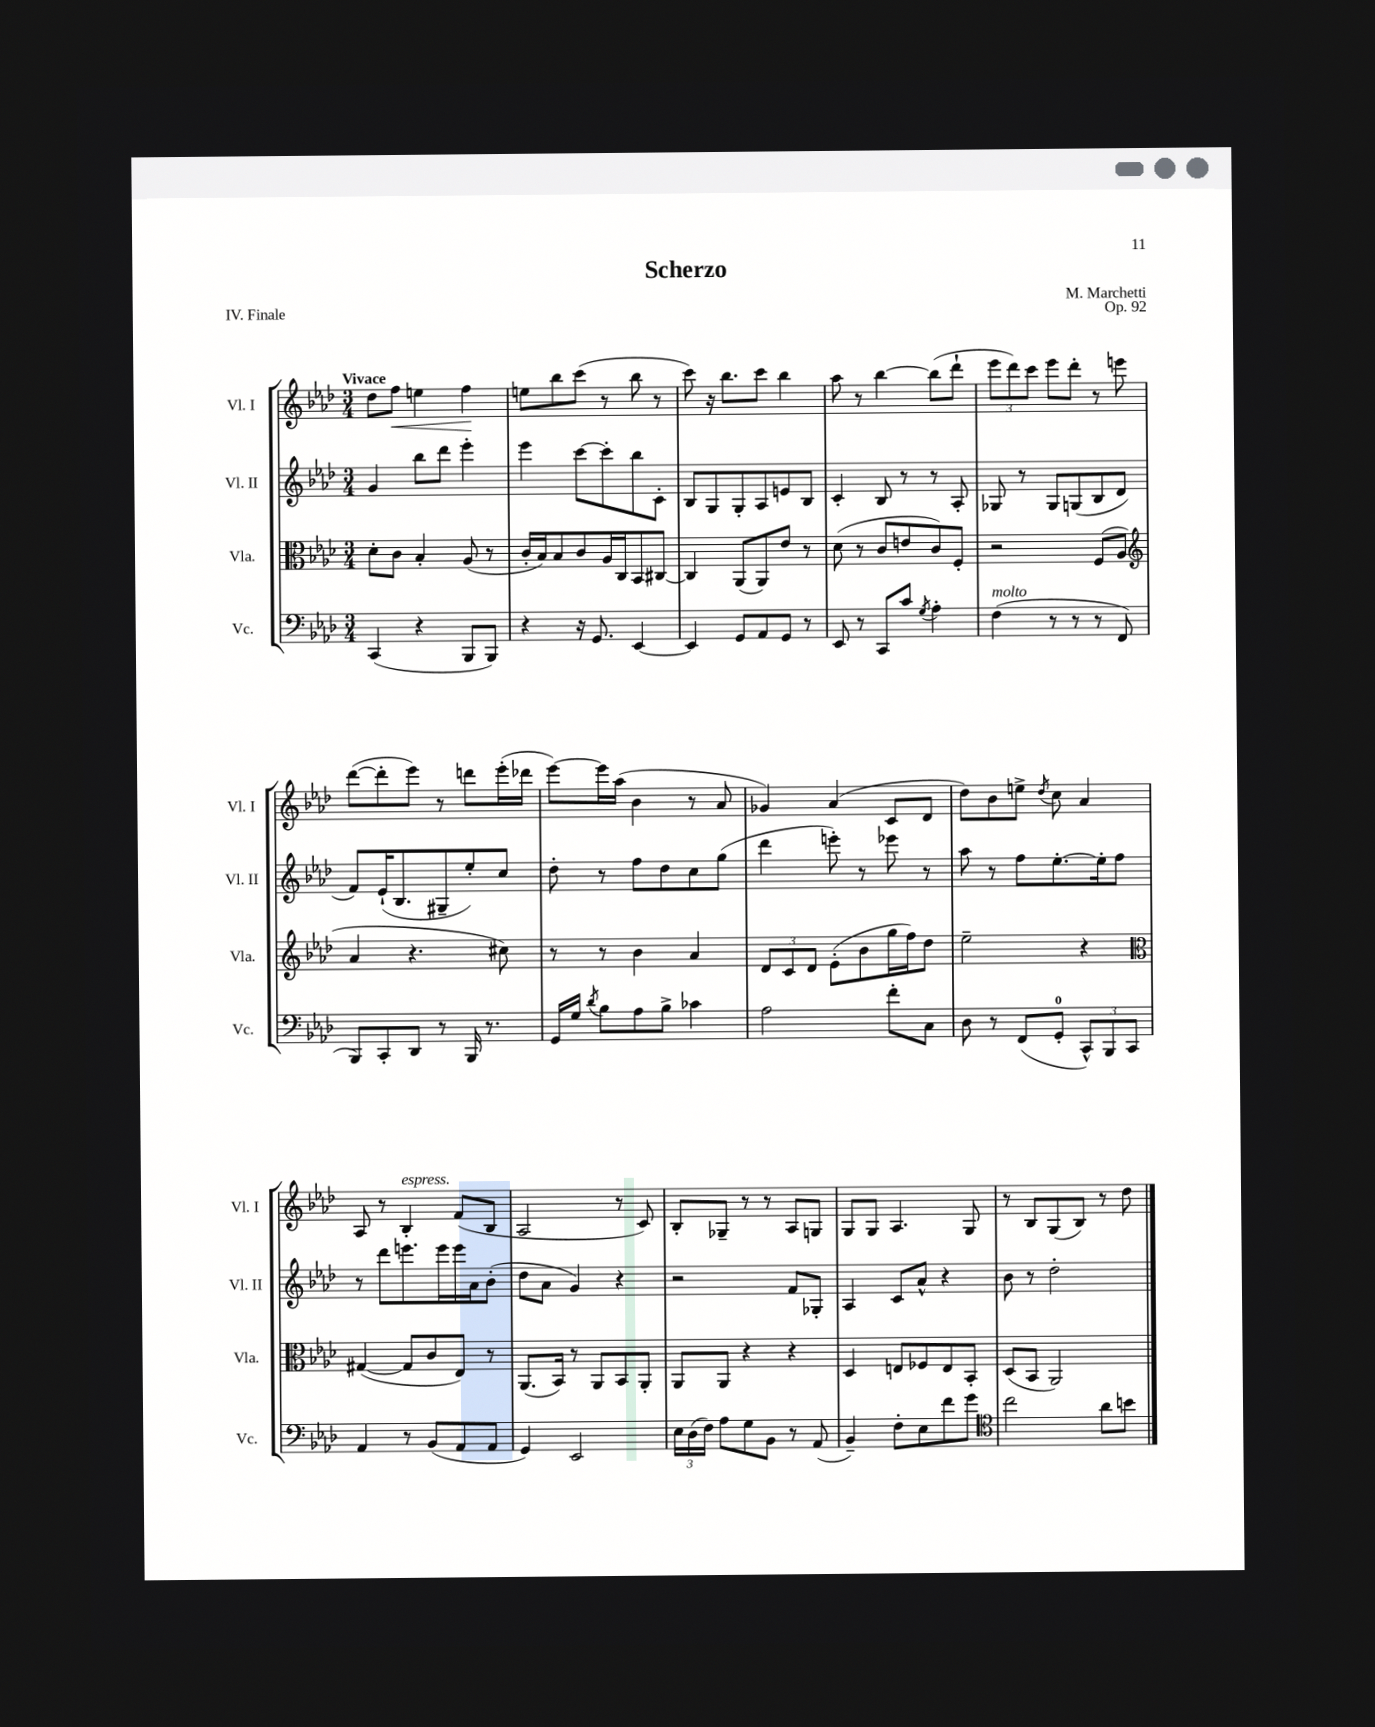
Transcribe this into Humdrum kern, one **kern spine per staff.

**kern	**kern	**kern	**kern
*staff4	*staff3	*staff2	*staff1
*clefF4	*clefC3	*clefG2	*clefG2
*k[b-e-a-d-]	*k[b-e-a-d-]	*k[b-e-a-d-]	*k[b-e-a-d-]
*M3/4	*M3/4	*M3/4	*M3/4
(4CC	8d-'	4g	8dd-
.	8c	.	8ff
4r	4B-'	8bb-	4ee
.	.	8ddd-	.
8BBB-	(8A-	4eee-'	4ff
8BBB-)	8r	.	.
=	=	=	=
4r	16c'	4eee-	8ee
.	16B-)	.	.
.	8B-	.	8bb-
16r	8c	[8ccc	(8ccc
8.GG	.	.	.
.	16A-	8ccc']	8r
.	16C	.	.
[4EE-	8BB-	8bb-	8bb-
.	[8C#	8c'	8r
=	=	=	=
4EE-]	4C#]	8B-	8ccc)
.	.	8G	16r
.	.	.	8.bb-
8GG	(8AA-	8G'	.
8AA-	8AA-)	8A-	8ccc
8GG	8e-	8e	4bb-
8r	8r	8B-	.
=	=	=	=
8EE-	(8d-	4c'	8aa-
8r	8r	.	8r
8CC	8c	8B-	[4bb-
8c	8e	8r	.
8qG	.	.	.
4A-'	8c)	8r	(8bb-]
.	8F'	8A-'	8ddd-`
=	=	=	=
(4F	2r	8G-	12eee-
.	.	.	12ddd-)
.	.	8r	.
.	.	.	12ccc
8r	.	8G-	8eee-
8r	.	(8G	8ddd-'
8r	(8F	8B-	8r
8FF	8A-	8d-	8eee
=	=	=	=
*	*clefG2	*	*
8BBB-)	4a-	8f)	([8ddd-
8CC'	.	(16e-`	8ddd-']
.	.	8.B-	.
8DD-	4.r	.	8eee-)
8r	.	8G#~	8r
16BBB-	.	8ee-')	8ddd
8.r	.	.	.
.	8cc#)	8cc	(16eee-'
.	.	.	16ddd-
=	=	=	=
16GG	8r	8dd-'	[8eee-)
16G	.	.	.
8qd-	.	.	.
8B-	8r	8r	16eee-]
.	.	.	(16aa-
8A-	4b-	8ff	4b-
8B-^	.	8dd-	.
4c-	4a-	8cc	8r
.	.	(8gg	8a-
=	=	=	=
2A-	12d-	4ddd-	4g-)
.	12c	.	.
.	12d-	.	.
.	(8e-'	8eee')	(4a-
.	8b-	8r	.
8f'	16gg	8eee-	8c
.	16ff)	.	.
8C	8dd-	8r	8d-
=	=	=	=
8D-	2ee-~	8aa-	8dd-)
8r	.	8r	8b-
(8FF	.	8ff	8ee^
.	.	.	8qdd-
8GG'	.	[8.ee-'	8cc
12CC^^)	4r	.	4a-
.	.	16ee-']	.
12BBB-	.	.	.
.	.	8ff	.
12CC	.	.	.
=	=	=	=
*	*clefC3	*	*
4AA-	([4G#	8r	8A-
.	.	8ddd-	8r
8r	8G#]	8.eee	4B-'
(8BB-	8c	.	.
.	.	16eee	.
8AA-	8E-)	16eee	(8f
.	.	16a-	.
8AA-	8r	(8b-'	8B-
=	=	=	=
4GG)	(8.AA-	8dd-	2A-
.	.	8a-	.
.	16BB-)	.	.
2EE-	8r	4g)	.
.	8AA-	.	.
.	8BB-	4r	8r
.	8AA-'	.	8c)
=	=	=	=
24E-	8AA-	2r	8B-'
(24D-	.	.	.
24F)	.	.	.
8A-	8AA-	.	8G-~
8G	4r	.	8r
8BB-	.	.	8r
8r	4r	8f	8A-
(8AA-	.	8G-'	8G
=	=	=	=
4BB-~)	4D-	4A-	8G
.	.	.	8G
8F'	8E	8c	4.A-
8E-	8F-	8a-^^	.
8f	8E	4r	.
8g	8BB-'	.	8G
=	=	=	=
*clefC4	*	*	*
2cc	(8D-	8b-	8r
.	8BB-	8r	8B-
.	2AA-)	2dd-'	(8G
.	.	.	8B-)
8a-	.	.	8r
8b	.	.	8dd-
==	==	==	==
*-	*-	*-	*-
